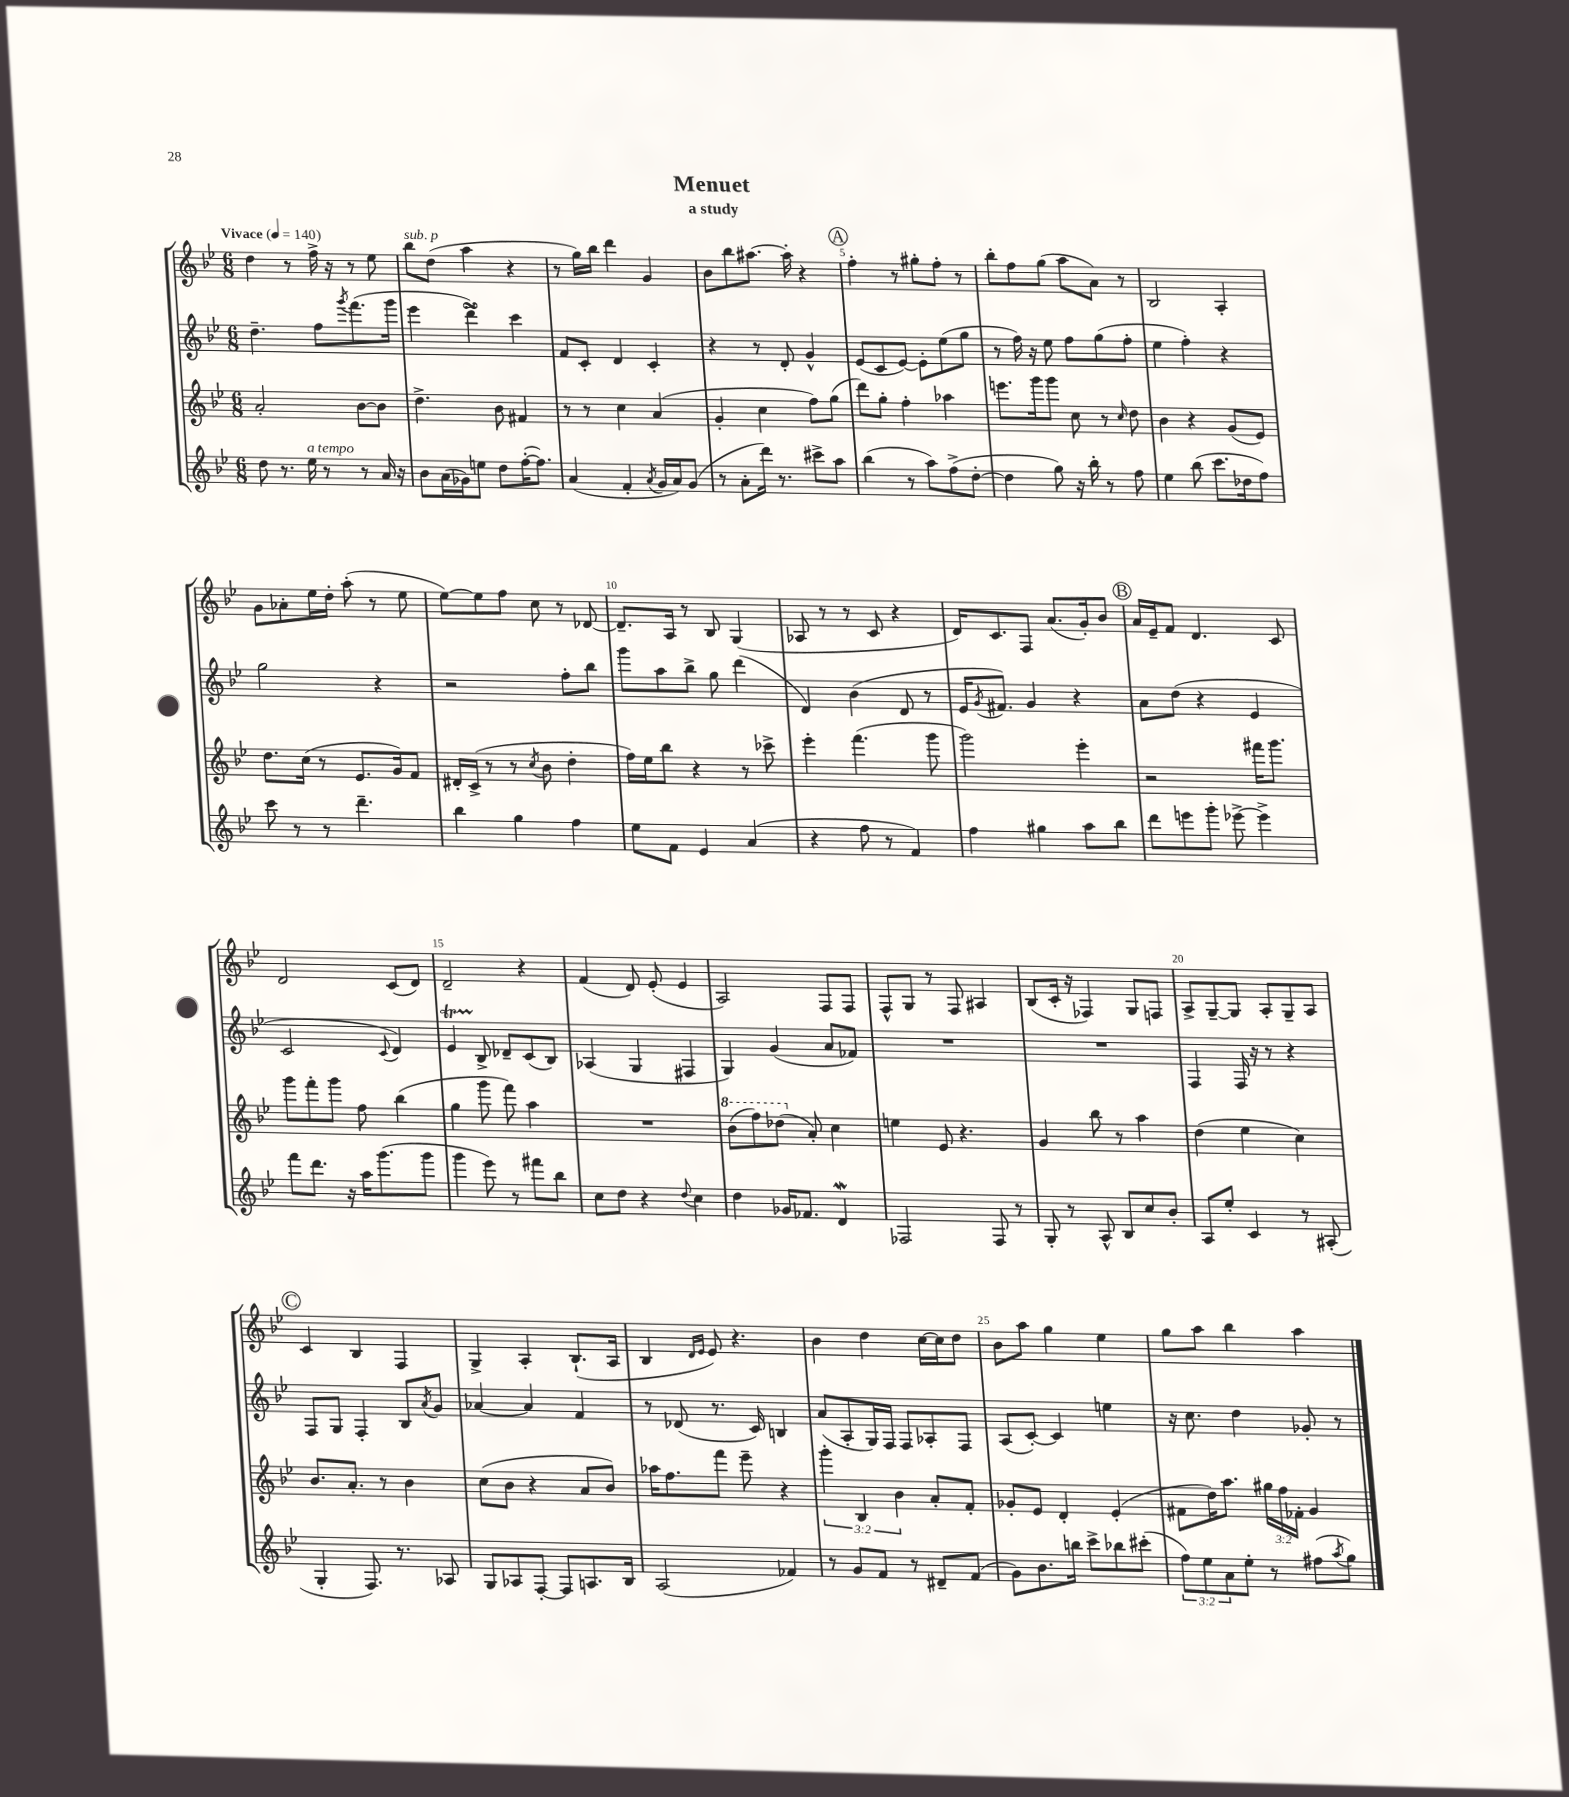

**kern	**kern	**kern	**kern
*part4	*part3	*part2	*part1
*staff4	*staff3	*staff2	*staff1
*clefG2	*clefG2	*clefG2	*clefG2
*k[b-e-]	*k[b-e-]	*k[b-e-]	*k[b-e-]
*M6/8	*M6/8	*M6/8	*M6/8
*MM140	*MM140	*MM140	*MM140
=1	=1	=1	=1
!	!	!	!LO:TX:a:B:t=Vivace
8dd\	2a'/	4.dd~\	4dd\
8.r	.	.	.
.	.	.	8r
!LO:TX:a:i:t=a tempo	!	!	!
16ee-\	.	.	.
8r	.	8ff\L	16ff^\
.	.	.	16r
.	.	8qggg/	.
8r	[8b-\L	(8.fff\	8r
16a/	8b-\J]	.	8ee-\
16r	.	16ggg\Jk	.
=2	=2	=2	=2
!	!	!	!LO:TX:a:i:t=sub. p
8b-\L	4.dd^\	4eee-\	8bb-\L
(16a\L	.	.	(8dd\J
16g-X\J)	.	.	.
8een\J	.	4dddsSsS^\)	4aa\
8dd\L	8b-\	.	.
([16ff'\K	4f#X/	4ccc\	4r
8.ff\J])	.	.	.
=3	=3	=3	=3
(4a/	8r	8f/L	8r
.	8r	8c'/J	16gg\LL)
.	.	.	16bb-\JJ
4f'/	4cc\	4d/	4ddd\
8qa/	.	.	.
16g/LL	(4a/	4c'/	4g/
16a/J)	.	.	.
(8g/J	.	.	.
=4	=4	=4	=4
8r	4g'/	4r	8b-\L
8a'\L	.	.	8bb-\
16ddd\Jk)	4cc\	8r	[8.aa#X\J
8.r	.	.	.
.	.	8d'/	.
.	.	.	16aa#'\]
8ccc#X^\L	8ff\L)	4g^^/	4r
8aa\J	(8gg\J	.	.
!!LO:REH:place=s1:t=A
=5	=5	=5	=5
(4bb-\	8ddd\L)	(8e-/L	4ff'\
.	8gg'\J	8c/	.
8r	4ff'\	[8e-/J)	8r
8aa\L)	.	8e-'\L]	8gg#X'\L
(8ff^\	4aa-X\	(8ee-\	8ff'\J
[8dd'\J	.	8gg\J	8r
=6	=6	=6	=6
4dd\]	8.eeen\L	8r	8bb-'\L
.	.	16ff\)	8ff\
.	16ggg\k	16r	.
8gg\)	8ggg\J	8ee-\	(8gg\J
16r	8cc\	8ff\L	8aa\L
16bb-'\	.	.	.
8r	8r	(8gg\	8a\J)
.	16qqcc/	.	.
8ff\	8dd\	8ff'\J	8r
=7	=7	=7	=7
4ee-\	4b-\	4ee-\	2B-/
(8bb-\	4r	4ff'\)	.
8.ccc\L	.	.	.
.	(8g/L	4r	4A'/
16dd-X\k	.	.	.
8ff\J)	8e-/J)	.	.
!!LO:LB:g=z
=8	=8	=8	=8
8ccc\	8.dd\L	2gg\	8g\L
8r	.	.	8a-X'\
.	(16cc\Jk	.	.
8r	8r	.	16ee-\L
.	.	.	16dd'\JJ
4.ddd~\	8.e-/L	.	(8aa'\
.	.	4r	8r
.	16g/k)	.	.
.	8f/J	.	8ee-\
=9	=9	=9	=9
4bb-\	16d#X'/LL	2r	[8ee-\L)
.	(16c^/JJ	.	.
.	8r	.	8ee-\]
4gg\	8r	.	8ff\J
.	8qcc/	.	.
.	8b-\	.	8cc\
4ff\	4dd'\	8ff'\L	8r
.	.	8bb-\J	[8d-X/
=10	=10	=10	=10
8ee-\L	16ff\LL)	8ggg\L	8.d-~/L]
.	16ee-\J	.	.
8f\J	8bb-\J	8aa\	.
.	.	.	16A/Jk
4e-/	4r	8bb-^\J	8r
.	.	8gg\	8B-/
(4a/	8r	(4ddd\	(4G/
.	8ccc-X^\	.	.
=11	=11	=11	=11
4r	4eee-'\	4d/)	8A-X/
.	.	.	8r
8ff\	(4.fff\	(4b-\	8r
8r	.	.	8c/
4f/)	.	8d/	4r
.	8ggg\	8r	.
=12	=12	=12	=12
4ff\	2ggg\)	16e-/KL	16d/KL)
.	.	8qg/	.
.	.	8.f#X/J)	8.c/
4gg#X\	.	4g/	8F/J
.	.	.	(8.a/L
8aa\L	4eee-'\	4r	.
.	.	.	16g'/k)
8bb-\J	.	.	8b-/J
!!LO:REH:place=s1:t=B
=13	=13	=13	=13
8ddd\L	2r	8a\L	16a/LL
.	.	.	16e-~/J
8eeen\	.	(8dd\J	8f/J
8ggg'\J	.	4r	4.d/
[8eee-X^\	.	.	.
4eee-^\]	16fff#X\KL	4e-/	.
.	8.ggg\J	.	.
.	.	.	8c/
!!LO:LB:g=z
=14	=14	=14	=14
8fff\L	8ggg\L	2c/	2d/
8.ddd\J	8fff'\	.	.
.	8ggg\J	.	.
16r	.	.	.
16aa\KL	8ff\	.	.
(8.ggg\	.	.	.
.	.	8qqc/	.
.	(4bb-\	4d/)	(8c/L
8ggg\J	.	.	8d/J)
=15	=15	=15	=15
4ggg\	4gg\	4e-T/	2d~/
8eee-\)	8ggg\	8B-^/	.
8r	8fff\)	8d-X~/L	.
8fff#X\L	4aa\	(8c/	4r
8bb-\J	.	8B-/J)	.
=16	=16	=16	=16
8cc\L	2.r	(4A-X/	(4f/
8dd\J	.	.	.
4r	.	4G/	8d/)
.	.	.	(8e-'/
8qqdd/	.	.	.
4cc\	.	4F#X/	4e-/
=17	=17	=17	=17
*	*8va	*	*
4dd\	(8bb-\L	4G/)	2A/)
.	8fff\)	.	.
16g-X/KL	(8ddd-X\J	(4g/	.
8.f-X/J	.	.	.
*	*X8va	*	*
.	8a'/)	.	.
4dW/	4cc\	8a/L	8F/L
.	.	8f-X/J)	8F/J
=18	=18	=18	=18
2F-X/	4een\	2.r	8F^^/L
.	.	.	8G/J
.	8e-/	.	8r
.	4.r	.	8F/
8F-/	.	.	4A#X/
8r	.	.	.
=19	=19	=19	=19
8G'/	4g/	2.r	(8B-/L
8r	.	.	16c'/Jk
.	.	.	16r
8A^^/	8bb-\	.	4F-X/)
8B-/L	8r	.	.
8cc/	4aa\	.	8G/L
8b-'/J	.	.	8Fn/J
=20	=20	=20	=20
8A/L	(4dd\	4F/	8A^/L
8ee-'/J	.	.	[8G~/
4c/	4ee-\	16F/	8G/J]
.	.	16r	.
.	.	8r	8A'/L
8r	4cc\)	4r	8G~/
(8A#X'/	.	.	8A/J
!!LO:LB:g=z
!!LO:REH:place=s1:t=C
=21	=21	=21	=21
4G'/	8.b-/L	8F/L	4c/
.	.	8G/J	.
.	8.a'/J	.	.
8.F/)	.	4F'/	4B-/
.	8r	.	.
8.r	.	.	.
.	4b-\	8B-/L	4F/
.	.	8qa/	.
8A-X/	.	8g/J	.
=22	=22	=22	=22
8G/L	(8cc\L	[4a-X/	4G^/
8A-X/	8b-\J	.	.
[8F'/J	4r	4a-/]	4A'/
8F/L]	.	.	.
8.An/	8a/L	4f/	(8.B-`/L
.	8b-/J)	.	.
16B-/Jk	.	.	16A/Jk
=23	=23	=23	=23
(2A/	16aa-X\KL	8r	4B-/
.	8.ff\	.	.
.	.	(8d-X/	.
.	.	.	16qqd/LL
.	.	.	16qqe-/JJ
.	8fff\J	8.r	8e-/)
.	8eee-~\	.	4.r
.	.	16c/)	.
4f-X/)	4r	4Bn/	.
=24	=24	=24	=24
8r	6ggg'\	(8a/L	4b-\
8g/L	.	8A'/	.
.	6B-/	.	.
8f/J	.	16G/L)	4dd\
.	.	16F/JJ	.
.	6b-\	.	.
8r	.	8F/L	.
8d#X~/L	8a'/L	8A-X'/	[16cc\LL
.	.	.	16cc\J]
(8f/J	8f'/J	8F/J	8dd\J
=25	=25	=25	=25
8g\L)	8g-X'/L	(8A/L	8b-\L
8.b-\	8e-/J	[8c'/J)	8aa\J
.	4d'/	4c/]	4gg\
16bbn\Jk	.	.	.
8ccc^\L	.	.	.
8bb-X\	(4e-'/	4een\	4ee-\
(8ccc#X'\J	.	.	.
=26	=26	=26	=26
12ff\L)	8f#X\L	16r	8gg\L
.	.	8.cc\	.
12ee-\	.	.	.
.	16dd\K)	.	8aa\J
12a\	.	.	.
.	8.aa\J	.	.
8ee-'\J	.	4dd\	4bb-\
8r	24gg#X\LL	.	.
.	24ff\	.	.
.	24f-X'\JJ	.	.
(8ff#X\L	4g/	8g-X'/	4aa\
8qaa/	.	.	.
8gg\J)	.	8r	.
==	==	==	==
*-	*-	*-	*-
